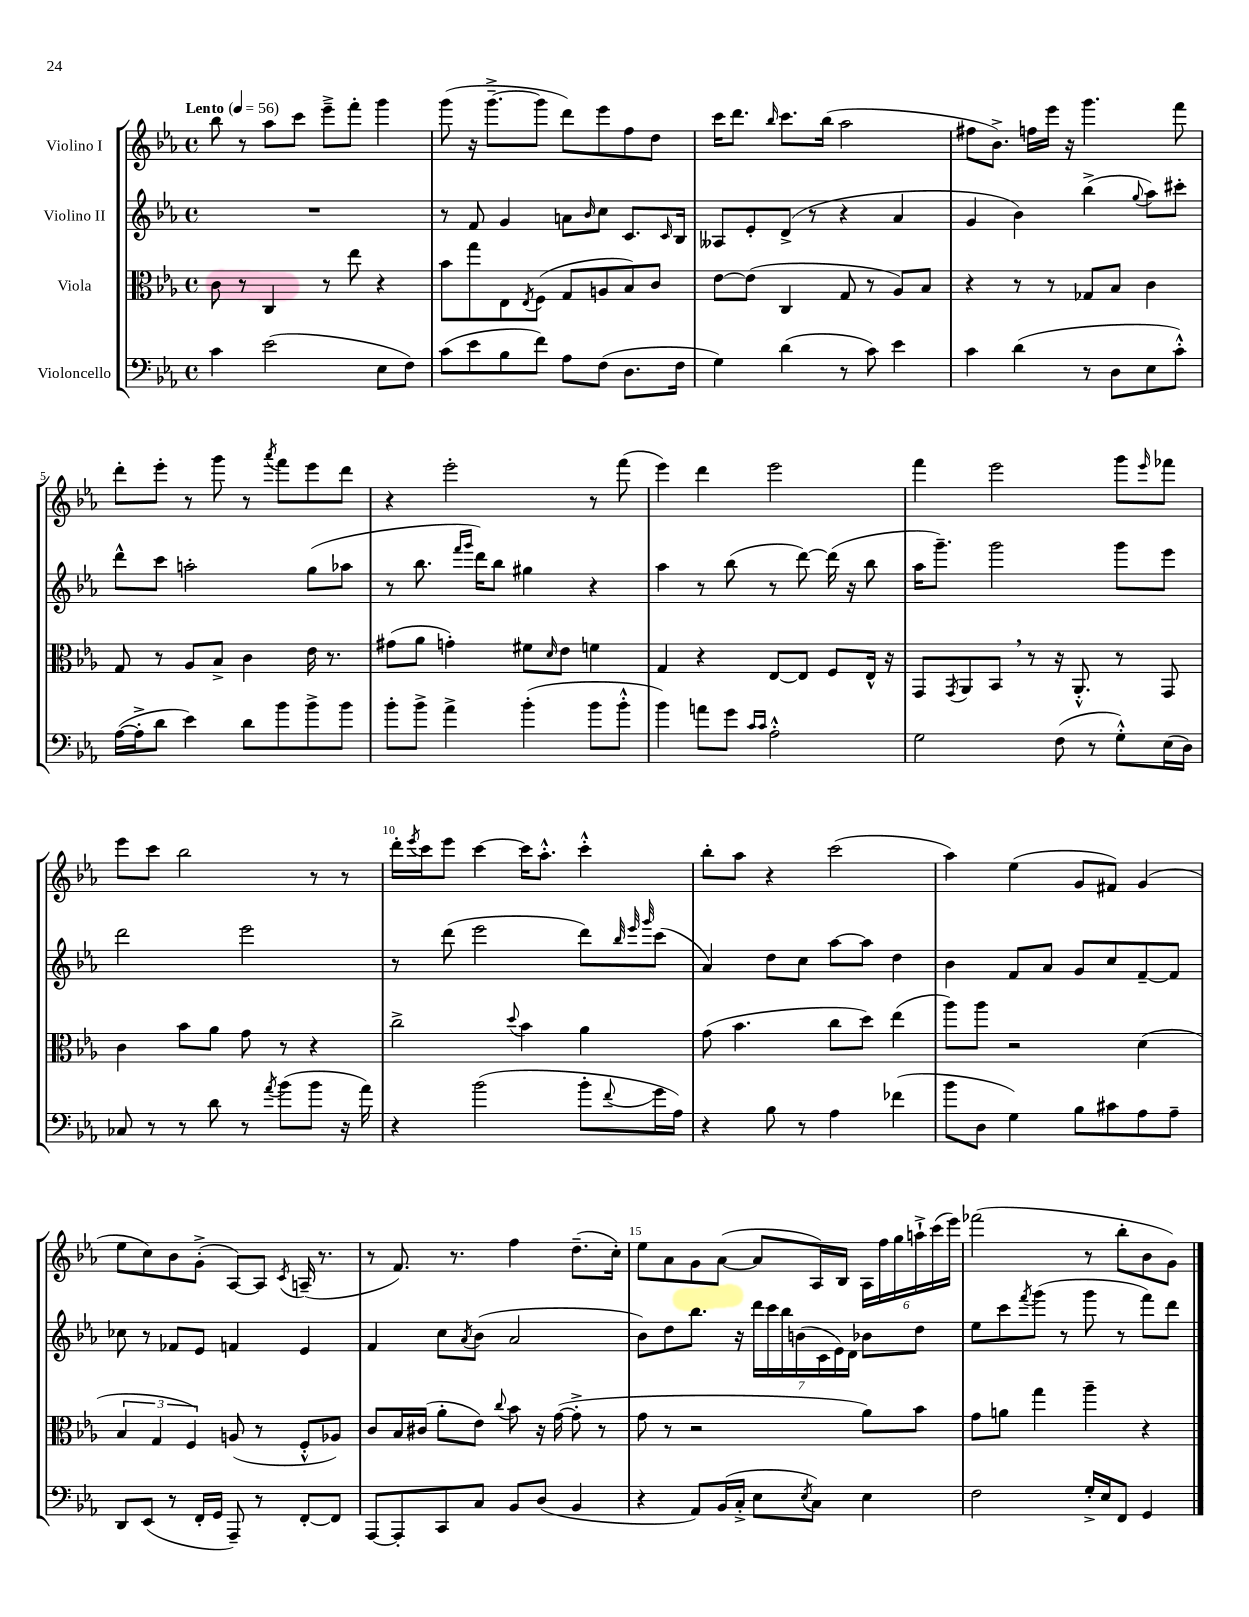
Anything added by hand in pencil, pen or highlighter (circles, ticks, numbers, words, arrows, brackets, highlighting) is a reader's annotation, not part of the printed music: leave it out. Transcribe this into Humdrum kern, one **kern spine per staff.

**kern	**kern	**kern	**kern
*staff4	*staff3	*staff2	*staff1
*clefF4	*clefC3	*clefG2	*clefG2
*k[b-e-a-]	*k[b-e-a-]	*k[b-e-a-]	*k[b-e-a-]
*M4/4	*M4/4	*M4/4	*M4/4
*met(c)	*met(c)	*met(c)	*met(c)
*MM56	*MM56	*MM56	*MM56
4c	8c	1r	8bb-
.	8r	.	8r
(2e-	4C	.	8aa-
.	.	.	8ccc
.	8r	.	8eee-~^
.	8ee-	.	8fff'
8E-	4r	.	4ggg
8F)	.	.	.
=	=	=	=
(8c	8b-	8r	(8ggg
8e-	8gg	8f	16r
.	.	.	[8.ggg~^
8B-	8E-	4g	.
.	8qE-	.	.
8f)	(8F	.	8ggg]
8A-	8G	8a	8ddd)
.	.	16qqb-	.
(8F	8A	8cc	8eee-
8.D	8B-)	8.c	8ff
.	8c	.	8dd
.	.	16qqc	.
16F	.	16B-	.
=	=	=	=
4G)	[8e-	8A--	16ccc
.	.	.	8.ddd
.	(8e-]	8e-'	.
.	.	.	16qqbb-
(4d	4C	(8d^	8.ccc
.	.	8r	.
.	.	.	(16bb-
8r	8G	4r	2aa-
8c)	8r	.	.
4e-	8A-)	4a-	.
.	8B-	.	.
=	=	=	=
4c	4r	4g	8ff#
.	.	.	8.b-^)
(4d	8r	4b-)	.
.	.	.	16ff
.	8r	.	16eee-
.	.	.	16r
8r	8G-	(4bb-^	4.ggg
8D	8B-	.	.
.	.	8qqgg	.
8E-	4c	8aa-)	.
8c'^^)	.	8ccc#'	8fff
=	=	=	=
([16A-	8G	8ddd^^	8ddd'
16A-'^]	.	.	.
8d	8r	8ccc	8eee-'
4e-)	8A-	2aa'	8r
.	8B-^	.	8ggg
8d	4c	.	8r
.	.	.	8qaaa-
8b-	.	.	8fff
8b-^	16e-	(8gg	8eee-
.	8.r	.	.
8b-	.	8aa-	8ddd
=	=	=	=
8b-'	(8g#	8r	4r
8b-^	8a-	8.bb-	.
4a-^	4g')	.	2eee-'
.	.	16qqfff	.
.	.	16qqggg	.
.	.	16ddd)	.
.	.	8bb-	.
(4b-'	8f#	4gg#	.
.	16qqd	.	.
.	8e-	.	.
8b-	4f	4r	8r
8b-'^^	.	.	(8fff
=	=	=	=
4b-)	4G	4aa-	4eee-)
8a	4r	8r	4ddd
8g	.	(8bb-	.
16qqc	.	.	.
16qqc	.	.	.
2A-'^^	[8E-	8r	2eee-
.	8E-]	[8ddd)	.
.	8F	(16ddd]	.
.	.	16r	.
.	16E-^^	8bb-	.
.	16r	.	.
=	=	=	=
2G	8GG	16aa-	4fff
.	.	8.ggg~)	.
.	8qGG	.	.
.	8AA-	.	.
.	8BB-	2ggg	2eee-
.	8r	.	.
(8F	16r	.	.
.	8.AA-'^^	.	.
8r	.	.	.
8G'^^)	8r	8ggg	8ggg
.	.	.	16qqeee-
(16E-	8GG	8eee-	8fff-
16D)	.	.	.
=	=	=	=
8C-	4c	2ddd	8eee-
8r	.	.	8ccc
8r	8b-	.	2bb-
8d	8a-	.	.
8r	8g	2eee-	.
8qa-	.	.	.
(8b-	8r	.	.
8b-	4r	.	8r
16r	.	.	8r
16a-)	.	.	.
=	=	=	=
4r	2cc^	8r	16ddd'
.	.	.	8qeee-
.	.	.	16ccc
.	.	(8ddd	8eee-
(2b-	.	2eee-	[4ccc
.	8qqdd	.	.
.	4b-	.	16ccc]
.	.	.	8.aa-'^^
8b-'	4a-	8ddd)	4ccc'^^
.	.	32qqbb-	.
.	.	32qqeee-	.
8qqf	.	32qqggg	.
16g	.	(8ccc	.
16A-)	.	.	.
=	=	=	=
4r	(8g	4a-)	8bb-'
.	4.b-	.	8aa-
8B-	.	8dd	4r
8r	.	8cc	.
4A-	8cc	[8aa-	(2ccc
.	8dd)	8aa-]	.
(4f-	(4ee-	4dd	.
=	=	=	=
8b-	8aa-)	4b-	4aa-)
8D	8aa-	.	.
4G)	2r	8f	(4ee-
.	.	8a-	.
8B-	.	8g	8g
8c#	.	8cc	8f#)
8A-	(4d	[8f~	(4g
8A-~	.	8f]	.
=	=	=	=
8DD	6B-	8cc-	8ee-
(8EE-	.	8r	8cc)
.	6G	.	.
8r	.	8f-	8b-
.	6F)	.	.
16FF'	.	8e-	(8g'^
16GG	.	.	.
8AAA-~)	(8A	4f	[8A-)
8r	8r	.	8A-]
.	.	.	8qc
[8FF'	8F'^^	4e-	(16A~
.	.	.	8.r
8FF]	8A-)	.	.
=	=	=	=
[8AAA-	8c	4f	8r
8AAA-']	16B-	.	8.f)
.	(16c#	.	.
8CC	8a-'	8cc	.
.	.	.	8.r
.	.	8qa-	.
8C	8e-)	(8b-	.
.	8qqcc	.	.
8BB-	8b-	2a-	4ff
(8D	16r	.	.
.	([16g	.	.
4BB-	8g'^]	.	(8.dd~
.	8r	.	.
.	.	.	16cc')
=	=	=	=
4r	8g	8b-)	8ee-
.	8r	8dd	8a-
8AA-)	2r	8.bb-	8g
(16BB-	.	.	([8a-
16C'^	.	16r	.
8E-	.	28ddd	8a-]
.	.	28ccc	.
.	.	28bb-	.
.	.	(28b	.
8qE-	.	.	.
8C)	.	.	16A-)
.	.	28c	.
.	.	28e-)	.
.	.	.	16B-
.	.	28d	.
4E-	8a-)	8b-	24A-
.	.	.	24ff
.	.	.	24gg
.	8b-	8dd	24aa`^
.	.	.	(24ccc
.	.	.	24eee-)
=	=	=	=
2F	8g	8ee-	(2fff-
.	8a	8ccc	.
.	.	8qfff	.
.	4gg	(8ggg	.
.	.	8r	.
16G'^	4aa-~	8ggg	8r
16E-	.	.	.
8FF	.	8r	8bb-'
4GG	4r	8fff)	8b-
.	.	8ddd	8g)
==	==	==	==
*-	*-	*-	*-
